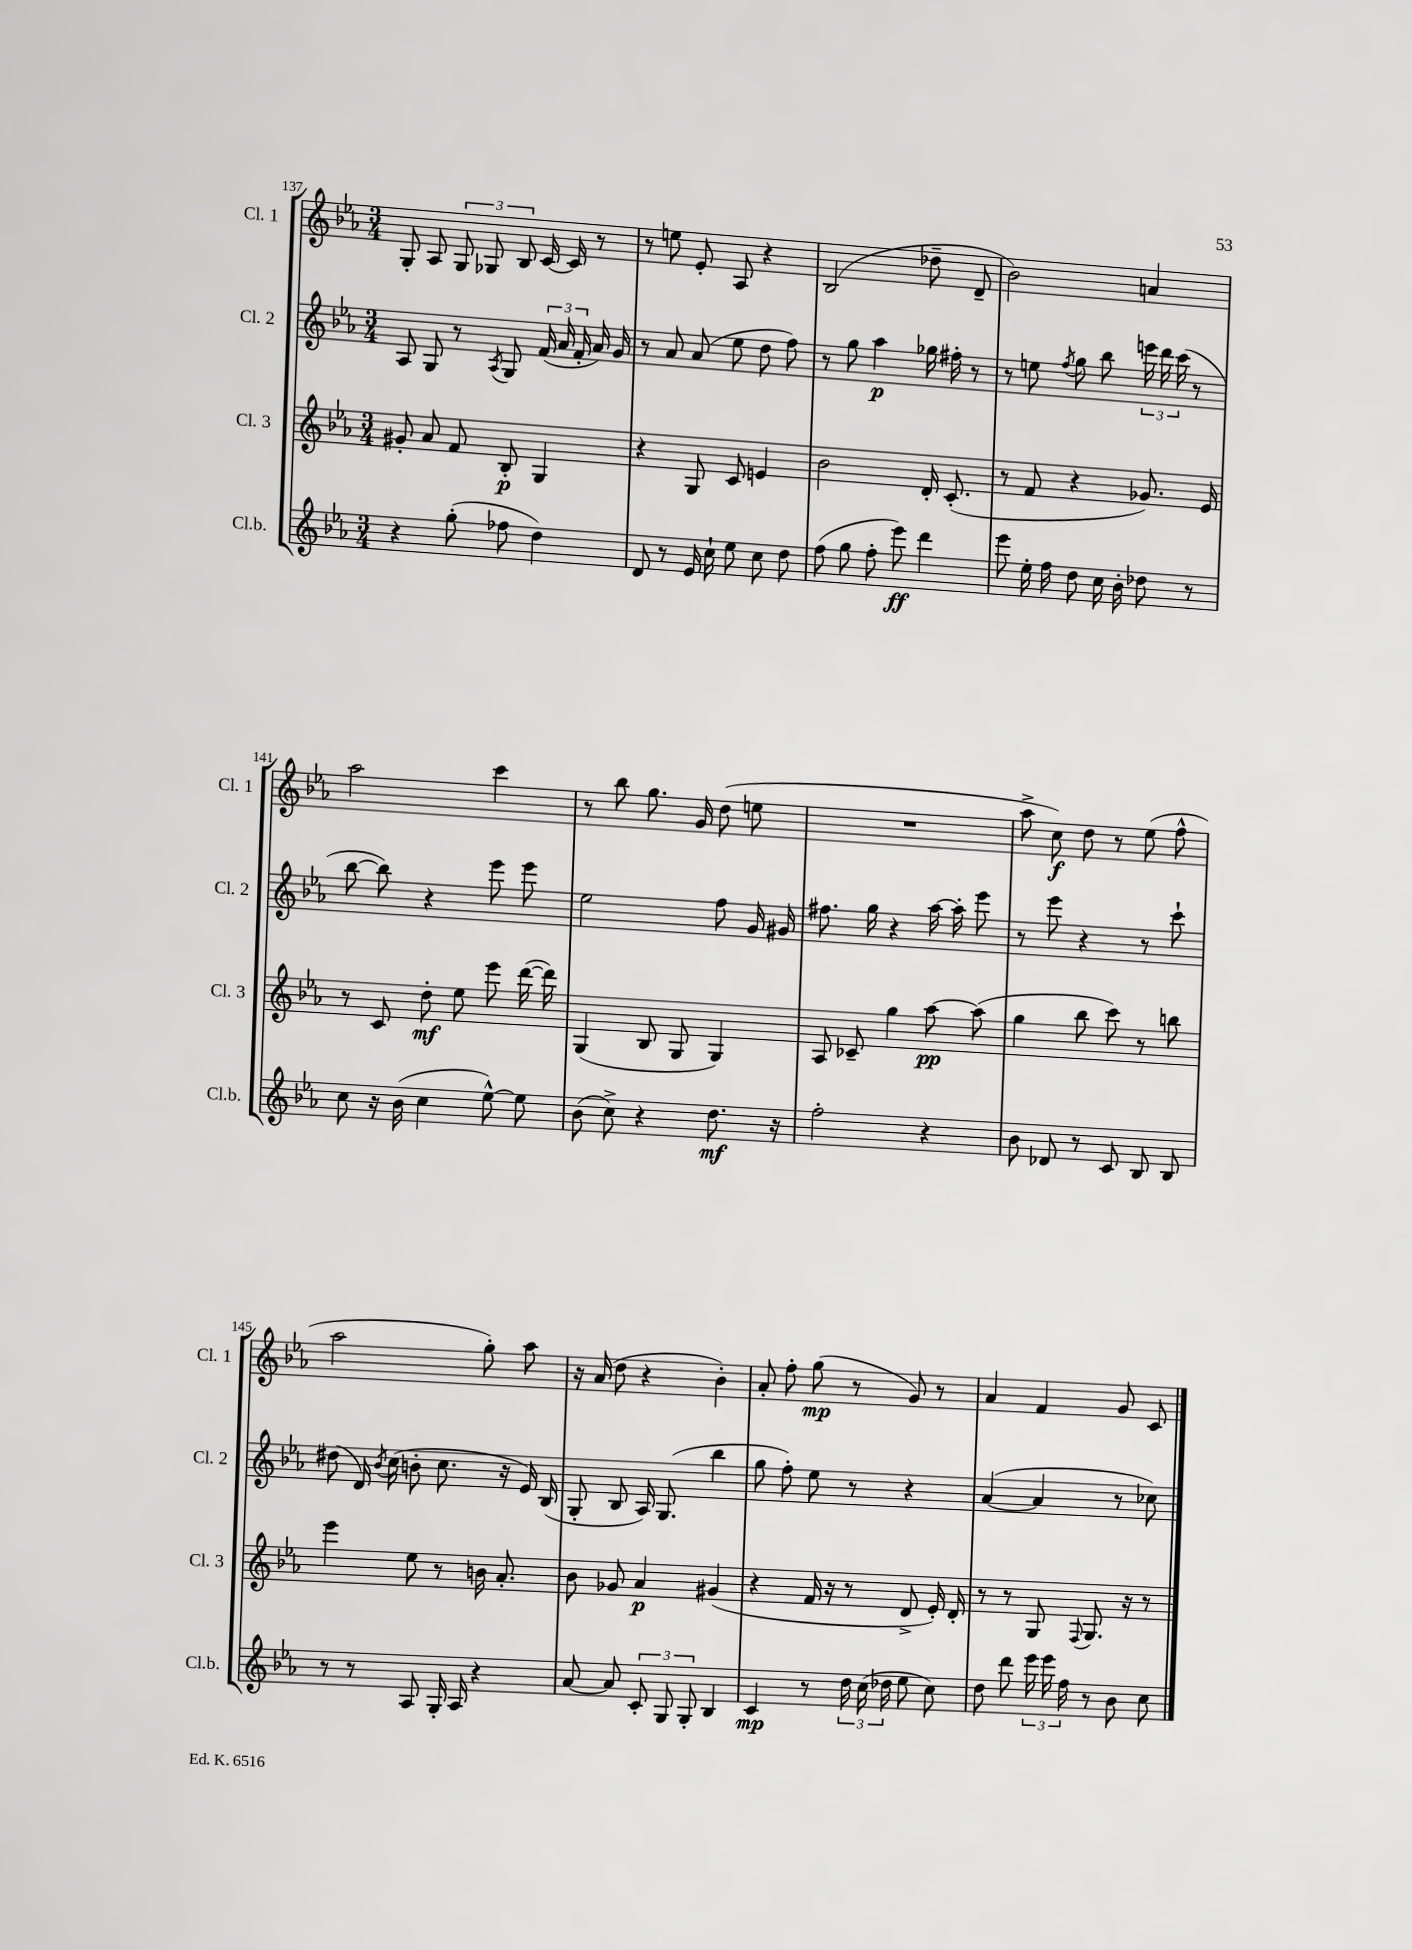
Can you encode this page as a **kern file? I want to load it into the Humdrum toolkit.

**kern	**kern	**kern	**kern
*staff4	*staff3	*staff2	*staff1
*clefG2	*clefG2	*clefG2	*clefG2
*k[b-e-a-]	*k[b-e-a-]	*k[b-e-a-]	*k[b-e-a-]
*M3/4	*M3/4	*M3/4	*M3/4
4r	8g#'	8A-	8G'
.	8a-	8G	8A-
(8gg'	8f	8r	12G
.	.	.	12G-
.	.	8qA-	.
8ff-	8B-'	8G	.
.	.	.	12B-
4dd)	4G	(24f	[16c
.	.	24a-	.
.	.	.	16c]
.	.	24f'	.
.	.	16a-)	8r
.	.	16g	.
=	=	=	=
8d	4r	8r	8r
8r	.	8a-	8ee
16e-	8G	(8a-	8e-'
16cc`	.	.	.
8ee-	8c	8ee-	8A-
8cc	4e	8dd	4r
8dd	.	8ff)	.
=	=	=	=
(8ff	2b-	8r	(2B-
8gg	.	8gg	.
8ff'	.	4aa-	.
8eee-)	.	.	.
4ddd	16d'	16gg-	8dd-~
.	(8.c'	16ff#'	.
.	.	8r	8d~
=	=	=	=
8eee-	8r	8r	2b-)
16ee-'	8f	8ee	.
16ff	.	.	.
.	.	8qff	.
8dd	4r	8gg	.
16cc	.	8bb-	.
16b-'	.	.	.
8dd-	8.g-)	24eee	4a
.	.	24ddd	.
.	.	(24ccc	.
8r	.	8r	.
.	16e-	.	.
=	=	=	=
8cc	8r	[8bb-	2aa-
16r	8c	8bb-])	.
(16b-	.	.	.
4cc	8dd'	4r	.
.	8ee-	.	.
[8ee-^^)	8eee-	8eee-	4ccc
8ee-]	([16ddd	8eee-	.
.	16ddd])	.	.
=	=	=	=
(8b-	(4G	2ee-	8r
8cc^)	.	.	8bb-
4r	8B-	.	8.gg
.	8G	.	.
.	.	.	16g
8.dd	4G)	8ff	(8dd
.	.	16g	8ee
16r	.	16g#	.
=	=	=	=
2ff'	8A-	8.ff#	2.r
.	8c-~	.	.
.	.	16gg	.
.	4gg	4r	.
4r	[8aa-	[16aa-	.
.	.	16aa-']	.
.	(8aa-]	8eee-	.
=	=	=	=
8b-	4gg	8r	8aa-^
8d-	.	8eee-	8cc)
8r	8bb-	4r	8dd
8c	8ccc)	.	8r
8B-	8r	8r	(8ee-
8B-	8bb	8ccc`	8ff^^
=	=	=	=
8r	4eee-	(8dd#	2aa-
8r	.	16d)	.
.	.	8qb-	.
.	.	(16cc	.
8A-	8ee-	8b'	.
16G'	8r	8.cc	.
16A-	.	.	.
4r	16b	.	8gg')
.	8.a-'	16r	.
.	.	16e-)	8aa-
.	.	(16B-	.
=	=	=	=
[8a-	8b-	8G'	16r
.	.	.	(16a-
8a-]	8g-	8B-	8dd
12c'	4a-	16A-)	4r
.	.	(8.G	.
12G	.	.	.
12G'	.	.	.
4B-	(4g#	4bb-	4b-')
=	=	=	=
4c	4r	8gg	8a-'
.	.	8ff')	8ff'
8r	16f	8ee-	(8gg
.	16r	.	.
24dd	8r	8r	8r
(24cc	.	.	.
24dd-	.	.	.
8ee-	8d^	4r	8g)
8cc)	16e-')	.	8r
.	16d'	.	.
=	=	=	=
8dd	8r	([4a-	4a-
8ddd	8r	.	.
24eee-	8G	4a-]	4f
24eee-	.	.	.
24ff	.	.	.
.	8qqF	.	.
8r	8.G	.	.
8b-	.	8r	8g
.	16r	.	.
8cc	8r	8cc-)	8c
==	==	==	==
*-	*-	*-	*-
